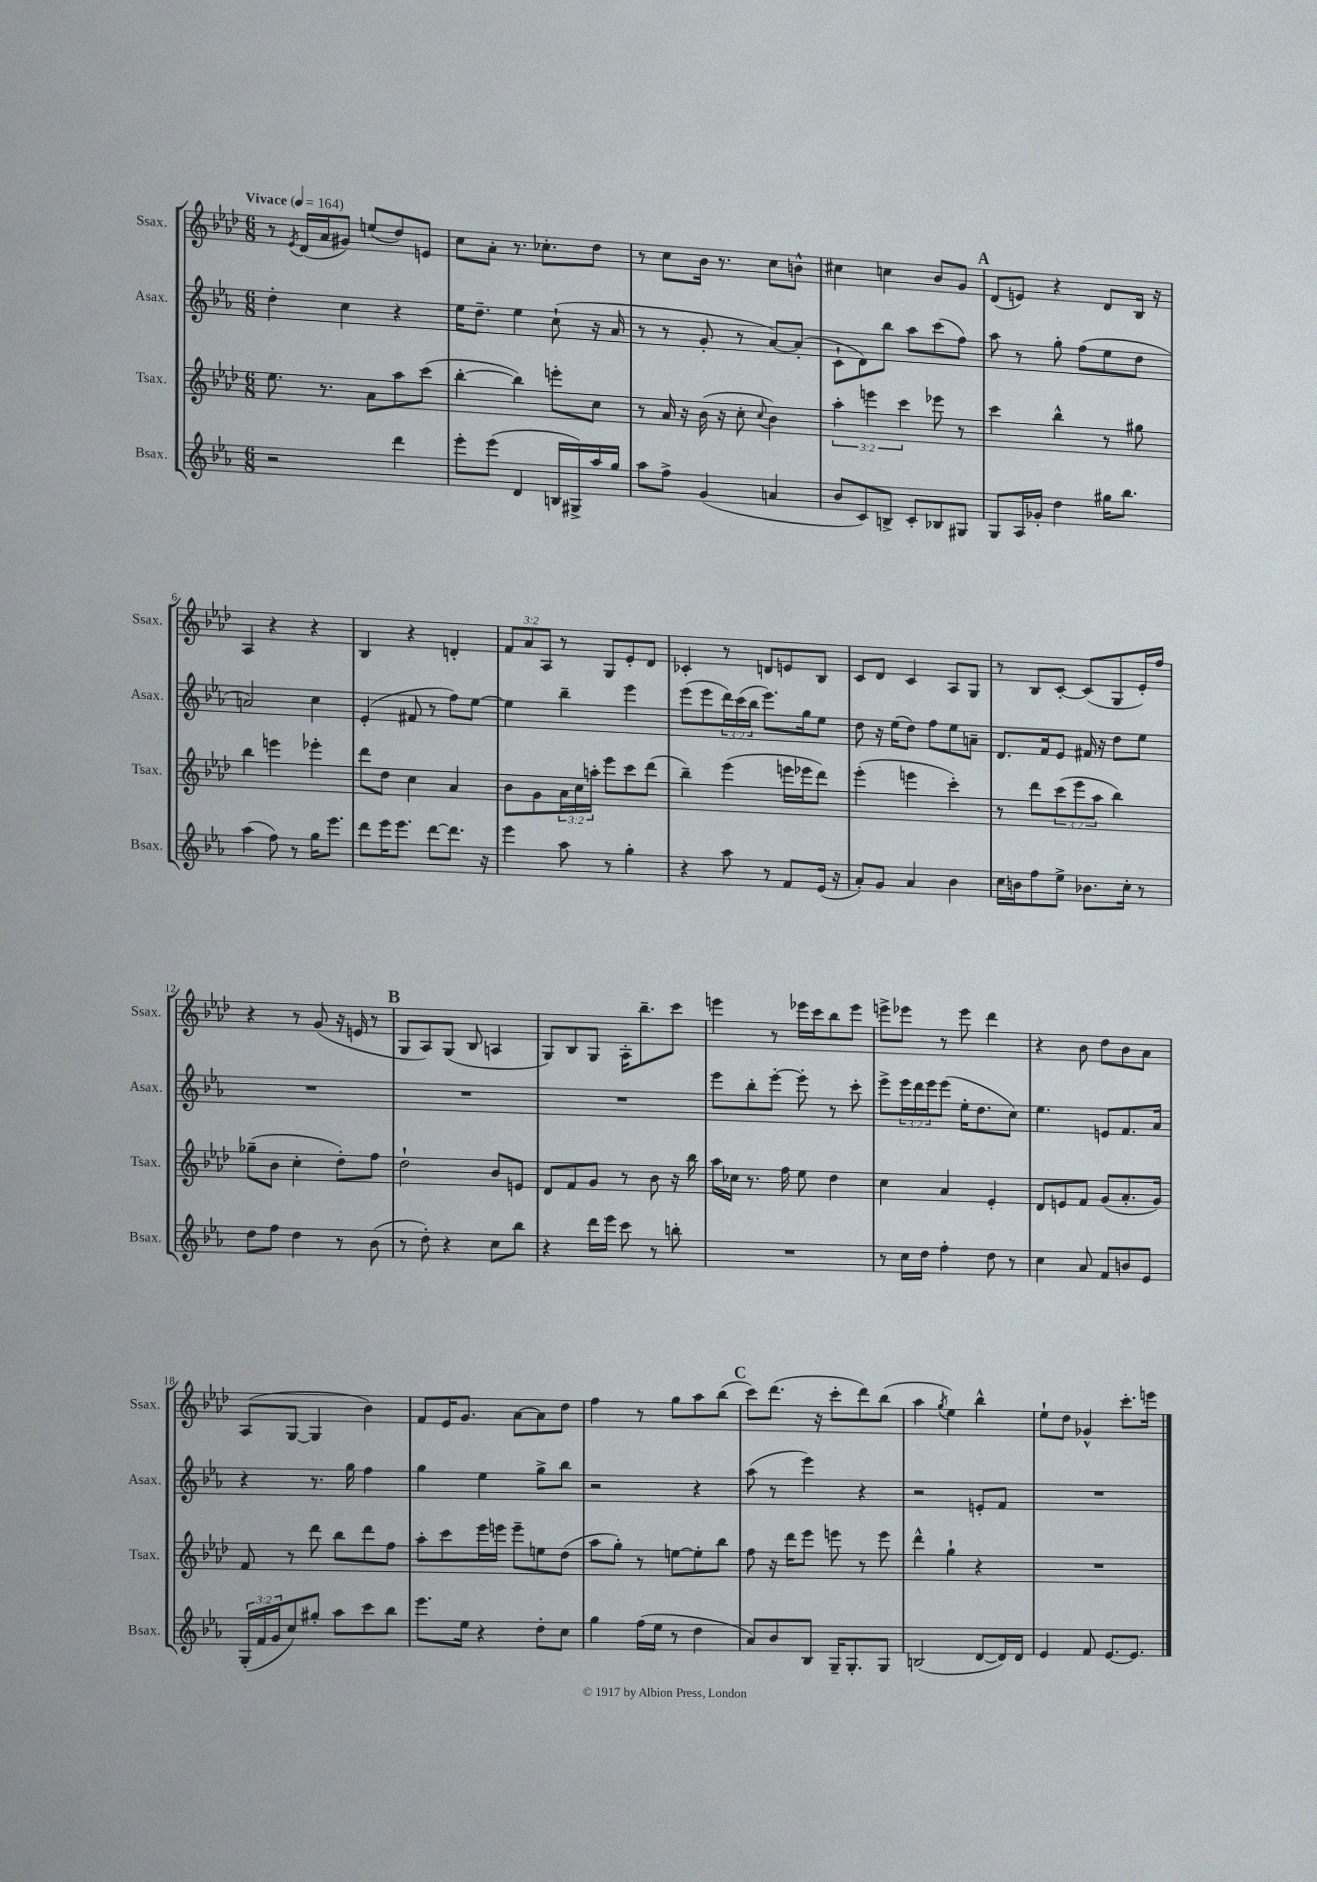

**kern	**kern	**kern	**kern
*staff4	*staff3	*staff2	*staff1
*clefG2	*clefG2	*clefG2	*clefG2
*k[b-e-a-]	*k[b-e-a-d-]	*k[b-e-a-]	*k[b-e-a-d-]
*M6/8	*M6/8	*M6/8	*M6/8
*MM164	*MM164	*MM164	*MM164
2r	8.ee-	4dd'	8r
.	.	.	8qe-
.	.	.	(16d-
.	8.r	.	16a-
.	.	4cc	8g#)
.	8a-	.	(8ee
4ddd	8aa-	4r	8dd-)
.	(8ccc	.	8e
=	=	=	=
8eee-'	[4bb-'	16ee-	8cc
.	.	8.dd~	.
(8eee-	.	.	8a-'
4d	4bb-])	4ee-	8.r
.	.	.	8.cc-'
16B	8eee'	(8cc`	.
16G#^)	.	.	.
16aa-	8cc	16r	8dd-
16gg	.	16a-	.
=	=	=	=
8aa-	8r	8r	8r
8ff^	16a-	8r	8cc
.	16r	.	.
(4g	(16b-	8g'	16b-
.	16r	.	8.r
.	8cc'	8r	.
.	8qqcc	.	.
4a	4b-)	[8a-)	8cc
.	.	(8a-']	8b^^
=	=	=	=
8b-	6aa-'	8c`	4cc#
8c)	.	8d)	.
.	6eee	.	.
8B^	.	8bb-	4cc
.	6ccc	.	.
8c'	.	8aa-	.
8B-	8eee-	(8ccc	8b-
8G#	8r	8ff)	8g
=	=	=	=
8G	4ccc	8aa-	(8d-
16A-	.	8r	8e)
16g-'	.	.	.
4dd	4bb-^^	8gg'	4r
.	.	(8ff	.
16gg#	8r	8ee-	8d-
8.bb-	.	.	.
.	8gg#	8dd	16B-
.	.	.	16r
=	=	=	=
(4aa-	4bb-	2a)	4A-
8ff)	4eee	.	4r
8r	.	.	.
16gg	4eee-'	4cc	4r
8.eee-	.	.	.
=	=	=	=
8ddd	8ddd-	(4e-'	4B-
16eee-	8dd-	.	.
8.eee-	.	.	.
.	4cc	8f#	4r
[8ddd	.	8r	.
8.ddd]	4a-	8ff)	4d'
.	.	[8ee-	.
16r	.	.	.
=	=	=	=
4eee-	8b-	4ee-]	12f
.	.	.	12a-
.	8g	.	.
.	.	.	12A-
8aa-	24a-	4bb-~	8r
.	24cc	.	.
.	24aa'	.	.
8r	8eee-	.	8G
4gg'	8ccc	4eee-	8e-'
.	(8ddd-	.	8d-
=	=	=	=
4r	4bb-~)	(8eee-	4c-'
.	.	8eee-	.
8aa-	(4eee-	24ddd)	8r
.	.	(24ccc	.
.	.	24bb-	.
8r	.	8.eee-)	8d
8f	16eee	.	8e
.	16eee-	16gg	.
(16e-	8ddd-)	8ee-	8B-
16r	.	.	.
=	=	=	=
8a-')	(4eee-'	8dd	8c
8g	.	16r	8d-
.	.	(16ee-	.
4a-	4eee	8dd)	4c
.	.	8ff	.
4b-	4ccc')	8ee-	8A-
.	.	8a~	8G
=	=	=	=
16cc	8r	8.d	8r
16b	.	.	.
8ff	8ddd-	.	8B-
.	.	16f	.
8ee-^	(12ccc	8e-	[8c'
.	12eee-	.	.
8.b-	.	16f#	(8c]
.	12aa-	.	.
.	.	16r	.
.	4bb-)	8dd	8G
16cc'	.	.	.
8r	.	8ee-	16e-')
.	.	.	16ff
=	=	=	=
8dd	(8gg-~	2.r	4r
8ff	8b-	.	.
4dd	4cc'	.	8r
.	.	.	(8g
8r	8dd-')	.	16r
.	.	.	16e
(8b-	8ff	.	8r
=	=	=	=
8r	2dd-`	2.r	8G
8dd')	.	.	8A-)
4r	.	.	(8G
.	.	.	8B-
8cc	8b-	.	4A
8bb-	8e	.	.
=	=	=	=
4r	8d-	2.r	8G)
.	8f	.	8B-
16ddd	8g	.	8G
16eee-	.	.	.
8ccc	8r	.	16A-'
.	.	.	8.bb-~
8r	8b-	.	.
8bb'	16r	.	8ccc
.	16bb-	.	.
=	=	=	=
2.r	16aa-	8eee-	4eee
.	16cc-	.	.
.	8.r	8bb-'	.
.	.	[8eee-'	8r
.	16ff	.	.
.	8ee-	8eee-']	16eee-
.	.	.	16ccc
.	4dd-	8r	8bb-
.	.	8ccc'	8eee-
=	=	=	=
8r	4cc	8eee-^	8eee^
16cc	.	24eee-	8eee-
.	.	24ddd	.
16dd	.	.	.
.	.	24eee-	.
4ff'	4a-	(8eee-	8r
.	.	16ee-'	8eee-
.	.	8.dd	.
8dd	4e-'	.	4ddd-
8r	.	8cc)	.
=	=	=	=
4cc	8d-	4.ee-	4r
.	8e	.	.
8a-	8f	.	8b-
8f	(8g	8e	8dd-
8b	8.a-'	8.f	8b-
8e-	.	.	8a-
.	16g)	16a-	.
=	=	=	=
(24G'	8f	4r	(8A-
24f	.	.	.
24g	.	.	.
8cc)	8r	.	[8G
8gg#'	8ddd-	8.r	4G]
8aa-	8bb-	.	.
.	.	16gg	.
8ccc	8ddd-	4ff	4b-)
8bb-	8ff	.	.
=	=	=	=
8.eee-	8aa-'	4gg	8f
.	8ccc	.	16e-
16ee-	.	.	8.g
4r	16eee-	4ee-	.
.	16eee	.	.
.	8eee~	.	[8a-
8dd'	8ee	8gg^	8a-]
8cc	(8dd-	8bb-	8dd-
=	=	=	=
4gg	8aa-	2r	4ff
.	8gg')	.	.
(16ff	8r	.	8r
16ee-	.	.	.
8r	[8ee	.	8gg
4dd	8ee']	4r	8aa-
.	8bb-	.	(8bb-
=	=	=	=
8a-)	8ff	(8aa-	8ccc)
8b-	16r	8r	(8.ddd-
.	16ddd-	.	.
8B-	8eee-	4eee-)	.
.	.	.	16r
16G~	8eee	.	8ccc'
8.G'	.	.	.
.	8r	4r	8ddd-)
8G	8eee	.	(8bb-
=	=	=	=
(2B	4ddd-^^	2r	4aa-
.	.	.	8qgg
.	4gg`	.	4ee-)
[8d	4r	8e'	4bb-^^
16d])	.	8f	.
16d	.	.	.
=	=	=	=
4e-	2.r	2.r	8ee-`
.	.	.	8dd-
8f	.	.	4g-^^
[8.e-	.	.	.
.	.	.	8.ccc'
8.e-]	.	.	.
.	.	.	16eee
==	==	==	==
*-	*-	*-	*-
